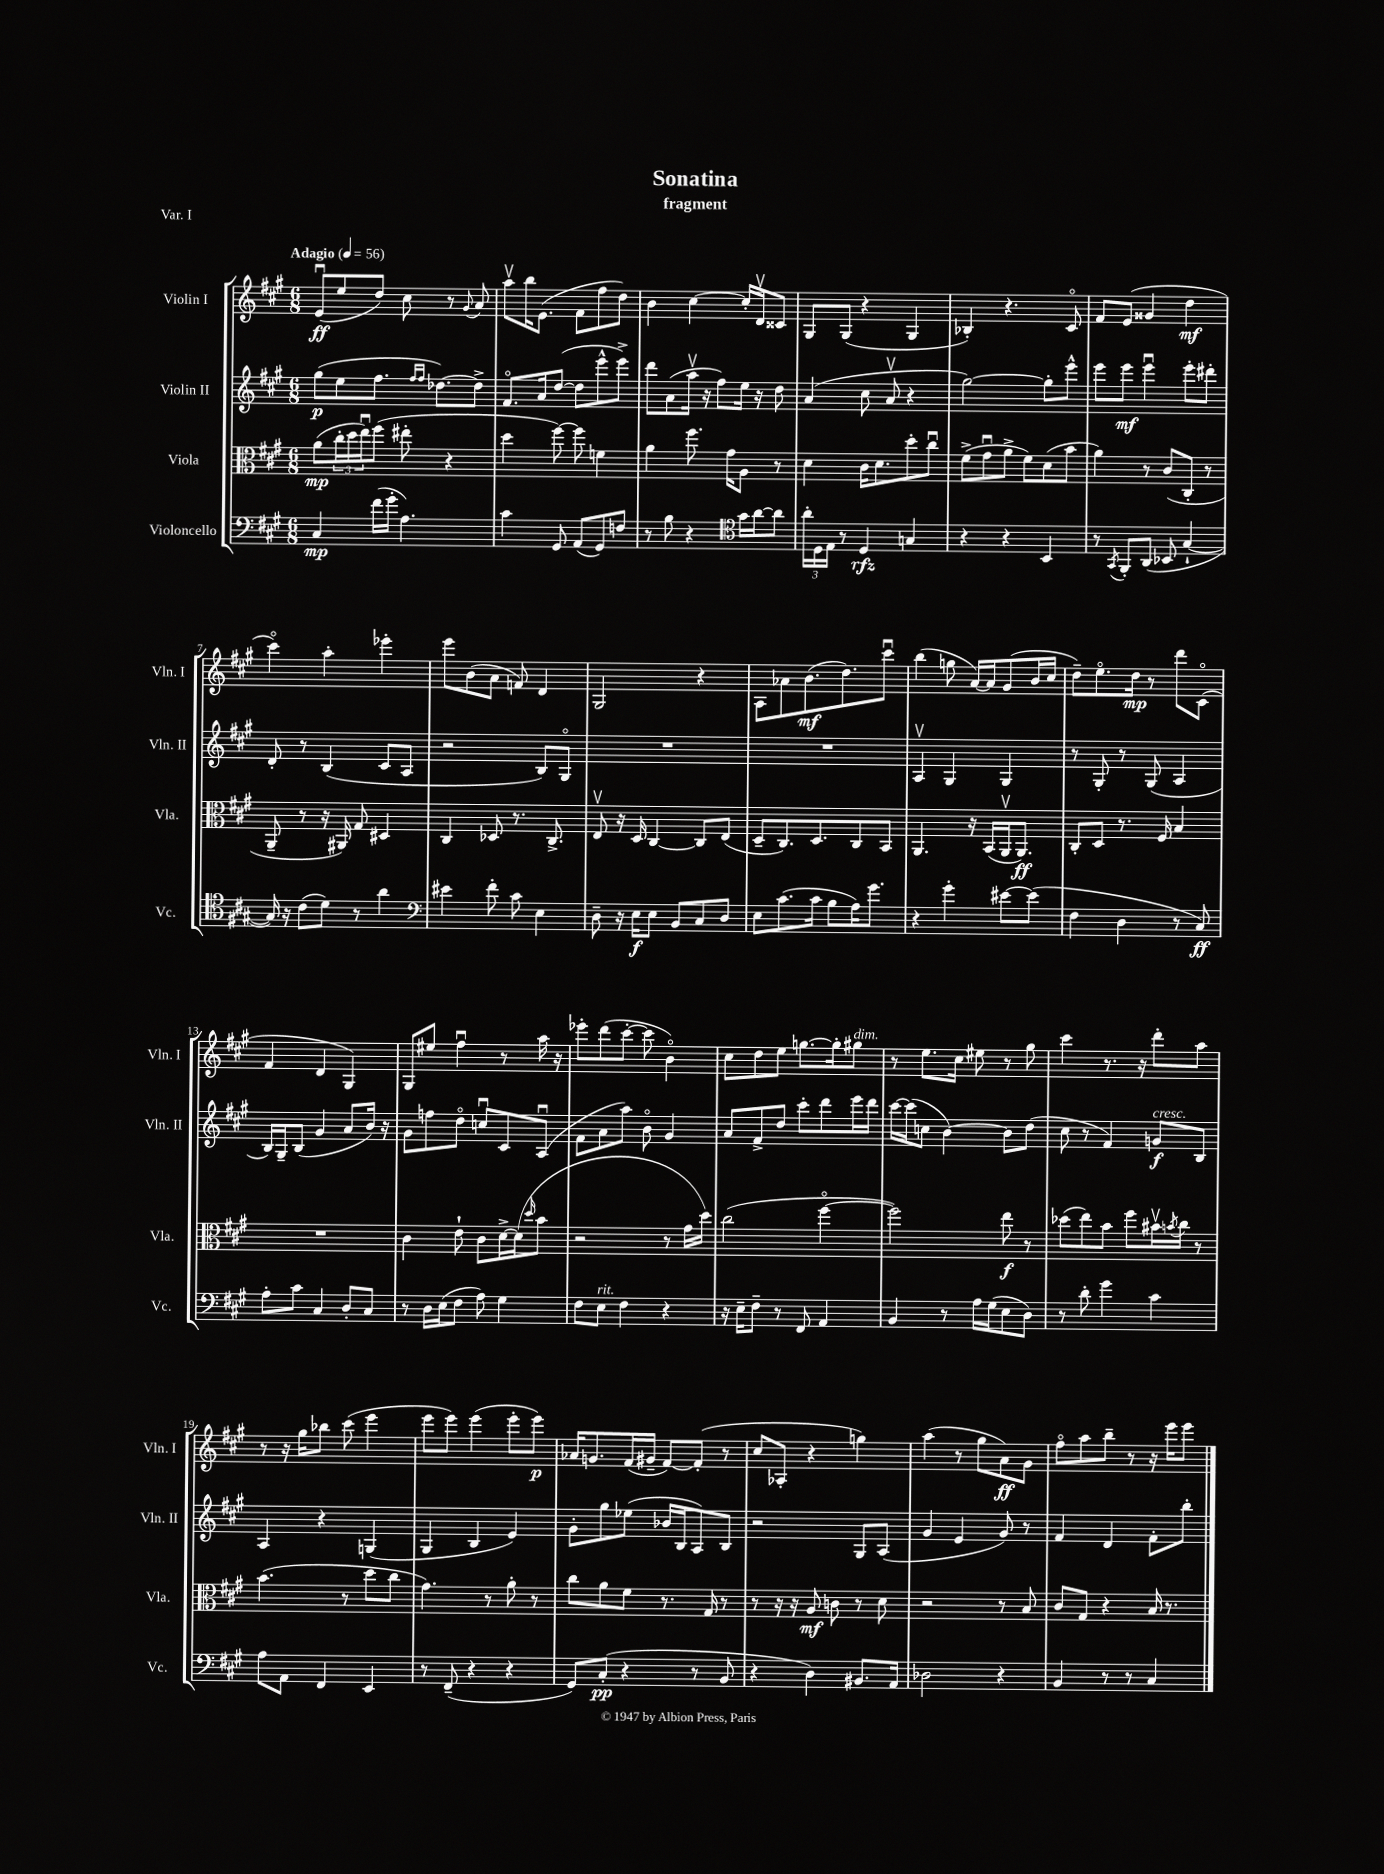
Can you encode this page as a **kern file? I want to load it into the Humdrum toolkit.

**kern	**dynam	**kern	**dynam	**kern	**dynam	**kern	**dynam
*part4	*part4	*part3	*part3	*part2	*part2	*part1	*part1
*staff4	*staff4	*staff3	*staff3	*staff2	*staff2	*staff1	*staff1
*I"Violoncello	*	*I"Viola	*	*I"Violin II	*	*I"Violin I	*
*I'Vc.	*	*I'Vla.	*	*I'Vln. II	*	*I'Vln. I	*
*clefF4	*	*clefC3	*	*clefG2	*	*clefG2	*
*k[f#c#g#]	*	*k[f#c#g#]	*	*k[f#c#g#]	*	*k[f#c#g#]	*
*M6/8	*	*M6/8	*	*M6/8	*	*M6/8	*
*MM56	*	*MM56	*	*MM56	*	*MM56	*
=1	=1	=1	=1	=1	=1	=1	=1
!	!	!	!	!	!	!LO:TX:a:B:t=Adagio	!
4C#/	mp	(8a\L	mp	(8gg#\L	p	(8eu/L	ff
.	.	24cc#'\L	.	8ee\	.	8ee/	.
.	.	24dd\	.	.	.	.	.
.	.	24eeu\J)	.	.	.	.	.
(16f#\LL	.	(8ff#\J	.	8.ff#\J	.	8dd/J)	.
16g#'\JJ	.	.	.	.	.	.	.
4.A\)	.	8ee#X'\	.	.	.	8cc#\	.
.	.	.	.	16qqff#/LL	.	.	.
.	.	.	.	16qqff#/JJ	.	.	.
.	.	.	.	[8.dd-X\L)	.	.	.
.	.	4r	.	.	.	8r	.
.	.	.	.	.	.	8qqg#/	.
.	.	.	.	8dd-^\J]	.	8a/	.
=2	=2	=2	=2	=2	=2	=2	=2
4c#\	.	4dd\	.	8.f#/L	.	8aav\L	.
.	.	.	.	.	.	16bb\K	.
.	.	.	.	16a/k	.	(8.e\J	.
8GG#/	.	[8ff#\)	.	([8dd/J	.	.	.
(8AA/L	.	8ff#\]	.	8dd\L]	.	8f#\L	.
8GG#/)	.	4fn\	.	8eee^^\	.	8ff#\	.
8Fn/J	.	.	.	8eee^\J)	.	8dd\J)	.
=3	=3	=3	=3	=3	=3	=3	=3
8r	.	4a\	.	8ddd\L	.	4b\	.
8B\	.	.	.	(8a\	.	.	.
4r	.	8.ff#\	.	16aav\Jk	.	[4cc#\	.
.	.	.	.	16r	.	.	.
.	.	.	.	8ff#\L)	.	.	.
.	.	16g#\KL	.	.	.	.	.
*clefC4	*	*	*	*	*	*	*
16g#\LL	.	8A\J	.	16ee\Jk	.	16cc#'/LL]	.
[16a\J	.	.	.	16r	.	16dv/J	.
8a\J]	.	8r	.	8dd\	.	8c##X/J	.
=4	=4	=4	=4	=4	=4	=4	=4
24a'\LL	.	4d\	.	(4a/	.	8G#/L	.
24D\	.	.	.	.	.	.	.
24E\JJ	.	.	.	.	.	.	.
8r	.	.	.	.	.	(8G#/J	.
4D/	rfz	16c#\KL	.	8cc#\	.	4r	.
.	.	8.d\	.	.	.	.	.
.	.	.	.	8av/	.	.	.
4Gn/	.	8dd'\	.	4r	.	4G#/	.
.	.	8cc#u\J	.	.	.	.	.
=5	=5	=5	=5	=5	=5	=5	=5
4r	.	(8f#^\L	.	[2gg#\)	.	4B-X'/)	.
.	.	8g#u\	.	.	.	.	.
4r	.	8a^\J	.	.	.	4.r	.
.	.	8f#\L)	.	.	.	.	.
4BB/	.	(8d\	.	8gg#'\L]	.	.	.
.	.	8b\J	.	8eee^^\J	.	8c#/	.
=6	=6	=6	=6	=6	=6	=6	=6
8r	.	4a\)	.	8eee\L	.	8f#/L	.
8qGG#/	.	.	.	.	.	.	.
8FF#'/L	.	.	.	8eee\J	mf	(8e/J	.
(8AA/J	.	8r	.	4eeeu\	.	4g##X/	.
8BB-X/	.	(8c#/L	.	.	.	.	.
[4G#`/	.	8C#'/J	.	8eee'\L	.	4dd\	mf
.	.	8r	.	8ddd#X'\J	.	.	.
!!LO:LB:g=z
=7	=7	=7	=7	=7	=7	=7	=7
16G#/])	.	8AA~/	.	8d'/	.	4ccc#\)	.
16r	.	.	.	.	.	.	.
(8c#\L	.	8r	.	8r	.	.	.
8d\J)	.	16r	.	(4B/	.	4aa'\	.
.	.	16AA#X/)	.	.	.	.	.
8r	.	8G#/	.	.	.	.	.
4a\	.	4D#X/	.	8c#/L	.	4eee-X'\	.
.	.	.	.	8A/J	.	.	.
=8	=8	=8	=8	=8	=8	=8	=8
*clefF4	*	*	*	*	*	*	*
4e#X\	.	4C#/	.	2r	.	8eee\L	.
.	.	.	.	.	.	(8b\	.
8f#'\	.	8D-X/	.	.	.	8a\J	.
8c#\	.	8.r	.	.	.	8fn/)	.
4E\	.	.	.	8B/L)	.	4d/	.
.	.	8.C#^/	.	.	.	.	.
.	.	.	.	8G#/J	.	.	.
=9	=9	=9	=9	=9	=9	=9	=9
8D~\	.	8Ev/	.	2.r	.	2G#/	.
16r	.	16r	.	.	.	.	.
16E\KL	f	16D/	.	.	.	.	.
8E\J	.	[4C#/	.	.	.	.	.
8BB/L	.	.	.	.	.	.	.
8C#/	.	8C#/L]	.	.	.	4r	.
8D/J	.	(8E/J	.	.	.	.	.
=10	=10	=10	=10	=10	=10	=10	=10
8E\L	.	8D~/L	.	2.r	.	8A\L	.
(8.c#\	.	8.C#/)	.	.	.	8a-X\	.
.	.	.	.	.	.	(8.b\	mf
16c#\Jk	.	8.D/	.	.	.	.	.
8B\L	.	.	.	.	.	.	.
.	.	.	.	.	.	8.dd\)	.
16A\K)	.	8C#/	.	.	.	.	.
8.g#\J	.	.	.	.	.	.	.
.	.	8BB/J	.	.	.	8ccc#u\J	.
=11	=11	=11	=11	=11	=11	=11	=11
4r	.	4.AA/	.	4Av/	.	(4bb\	.
4g#'\	.	.	.	4G#/	.	8ggn\	.
.	.	16r	.	.	.	[16a/LL)	.
.	.	(16BB/LL	.	.	.	16a/J]	.
[8e#X\L	.	16AAv/J	.	4G#/	.	(8g#/	.
.	.	8.AA/J)	ff	.	.	.	.
(8e#\J]	.	.	.	.	.	16b/L	.
.	.	.	.	.	.	16cc#/JJ	.
=12	=12	=12	=12	=12	=12	=12	=12
4F#\	.	8C#'/L	.	8r	.	8dd~\L)	.
.	.	8D/J	.	8G#'/	.	8.ee\	.
4D\	.	8.r	.	8r	.	.	.
.	.	.	.	.	.	16dd\Jk	mp
.	.	.	.	(8G#/	.	8r	.
.	.	16F#/	.	.	.	.	.
8r	.	4B/	.	4A/	.	8ddd\L	.
8C#/)	ff	.	.	.	.	(8c#\J	.
!!LO:LB:g=z
=13	=13	=13	=13	=13	=13	=13	=13
8A'\L	.	2.r	.	16B/LL)	.	4f#/	.
.	.	.	.	16G#~/J	.	.	.
8c#\J	.	.	.	(8B/J	.	.	.
4C#/	.	.	.	4g#/	.	4d/	.
8D'/L	.	.	.	8a/L	.	4G#/)	.
8C#/J	.	.	.	16b/Jk)	.	.	.
.	.	.	.	16r	.	.	.
=14	=14	=14	=14	=14	=14	=14	=14
8r	.	4c#\	.	8g#\L	.	8G#/L	.
16D\LL	.	.	.	8ffn\	.	8ee#X/J	.
(16E\J	.	.	.	.	.	.	.
8F#\J	.	8e`\	.	8dd\J	.	4ff#u\	.
8A\)	.	8c#\L	.	8ccnu/L	.	.	.
4G#\	.	[16d^\L	.	8c#/	.	8r	.
.	.	(16d\J]	.	.	.	.	.
.	.	16qqdd/	.	.	.	.	.
.	.	8b\J	.	(8Au/J	.	16aa\	.
.	.	.	.	.	.	16r	.
=15	=15	=15	=15	=15	=15	=15	=15
8F#\L	.	2r	.	8f#\L	.	8eee-X'\L	.
!LO:TX:a:i:t=rit.	!	!	!	!	!	!	!
8E\J	.	.	.	8a\	.	(8ddd\	.
4F#\	.	.	.	8aa\J)	.	[8ccc#'\J	.
.	.	.	.	8b\	.	8ccc#\]	.
4r	.	8r	.	4g#/	.	4b\)	.
.	.	16g#\LL	.	.	.	.	.
.	.	16dd\JJ)	.	.	.	.	.
=16	=16	=16	=16	=16	=16	=16	=16
16r	.	(2cc#\	.	8a/L	.	8cc#\L	.
16E~\KL	.	.	.	.	.	.	.
8F#~\J	.	.	.	8f#^/	.	8dd\	.
8r	.	.	.	8dd/J	.	8ee\J	.
8FF#/	.	.	.	8ccc#'\L	.	[8.ggn\L	.
4AA/	.	[4ff#\	.	8ddd\	.	.	.
.	.	.	.	.	.	16gg'\k]	.
!	!	!	!	!	!	!LO:TX:a:i:t=dim.	!
.	.	.	.	16eee\L	.	8gg#X\J	.
.	.	.	.	16ddd\JJ	.	.	.
=17	=17	=17	=17	=17	=17	=17	=17
4BB/	.	2ff#\])	.	[16ccc#\LL	.	8r	.
.	.	.	.	(16ccc#\J]	.	.	.
.	.	.	.	8ccn\J	.	8.ee\L	.
8r	.	.	.	[4b\)	.	.	.
.	.	.	.	.	.	16cc#\Jk	.
16A\LL	.	.	.	.	.	8ee#X\	.
(16G#\J	.	.	.	.	.	.	.
8E\	.	8ee\	f	8b\L]	.	8r	.
8D\J)	.	8r	.	(8dd\J	.	8gg#\	.
=18	=18	=18	=18	=18	=18	=18	=18
8r	.	(8dd-X\L	.	8cc#\	.	4ccc#\	.
8d'\	.	8ee\)	.	8r	.	.	.
4g#\	.	8b\J	.	4f#/)	.	8.r	.
.	.	8ff#\L	.	.	.	.	.
.	.	.	.	.	.	16r	.
!	!	!	!	!LO:TX:a:i:t=cresc.	!	!	!
4c#\	.	16b#Xv\L	.	8gn/L	f	8ddd'\L	.
.	.	8qbn/	.	.	.	.	.
.	.	16cc#\JJ	.	.	.	.	.
.	.	8r	.	8B/J	.	8aa\J	.
!!LO:LB:g=z
=19	=19	=19	=19	=19	=19	=19	=19
8A\L	.	(4.b\	.	4A/	.	8r	.
8AA\J	.	.	.	.	.	16r	.
.	.	.	.	.	.	16gg#\KL	.
4FF#/	.	.	.	4r	.	8bb-X\J	.
.	.	8r	.	.	.	(8ccc#\	.
4EE/	.	8dd\L	.	(4Gn/	.	4eee\	.
.	.	8cc#\J	.	.	.	.	.
=20	=20	=20	=20	=20	=20	=20	=20
8r	.	4.g#\)	.	4G#/	.	8eee\L	.
(8FF#~/	.	.	.	.	.	8eee\J)	.
4r	.	.	.	4B/	.	(4eee\	.
.	.	8r	.	.	.	.	.
4r	.	8a'\	.	4e/)	.	8eee'\L	.
.	.	8r	.	.	.	8eee\J)	p
=21	=21	=21	=21	=21	=21	=21	=21
8GG#/L)	.	8cc#\L	.	8g#'\L	.	16a-X/KL	.
.	.	.	.	.	.	8.gn/	.
(8C#'/J	pp	8a\	.	8gg#\	.	.	.
4r	.	8f#\J	.	(8ee-X\J	.	(16f#/L	.
.	.	.	.	.	.	16g#X~/JJ	.
.	.	8.r	.	16b-X/LL	.	[8f#/L)	.
.	.	.	.	16B/J	.	.	.
8r	.	.	.	8A/)	.	(8f#'/J]	.
.	.	16G#/	.	.	.	.	.
8BB/	.	8r	.	8B/J	.	8r	.
=22	=22	=22	=22	=22	=22	=22	=22
4r	.	8r	.	2r	.	8cc#/L	.
.	.	16r	.	.	.	8A-X'/J	.
.	.	16r	.	.	.	.	.
4D\)	.	8A/	mf	.	.	4r	.
.	.	8cn\	.	.	.	.	.
8.BB#X/L	.	8r	.	8G#/L	.	4ggn\)	.
.	.	8d\	.	(8A/J	.	.	.
16AA/Jk	.	.	.	.	.	.	.
=23	=23	=23	=23	=23	=23	=23	=23
2D-X\	.	2r	.	4g#/	.	(4aa\	.
.	.	.	.	4e/	.	8r	.
.	.	.	.	.	.	8gg#\L	.
4r	.	8r	.	8g#/)	.	8a\)	ff
.	.	8B/	.	8r	.	8g#\J	.
=24	=24	=24	=24	=24	=24	=24	=24
4BB/	.	8c#/L	.	4f#/	.	8ff#\L	.
.	.	8G#/J	.	.	.	8aa\	.
8r	.	4r	.	4d/	.	8bb~\J	.
8r	.	.	.	.	.	8r	.
4C#/	.	16B/	.	8f#'\L	.	16r	.
.	.	8.r	.	.	.	16eee\KL	.
.	.	.	.	8bb'\J	.	8eee\J	.
==	==	==	==	==	==	==	==
*-	*-	*-	*-	*-	*-	*-	*-
